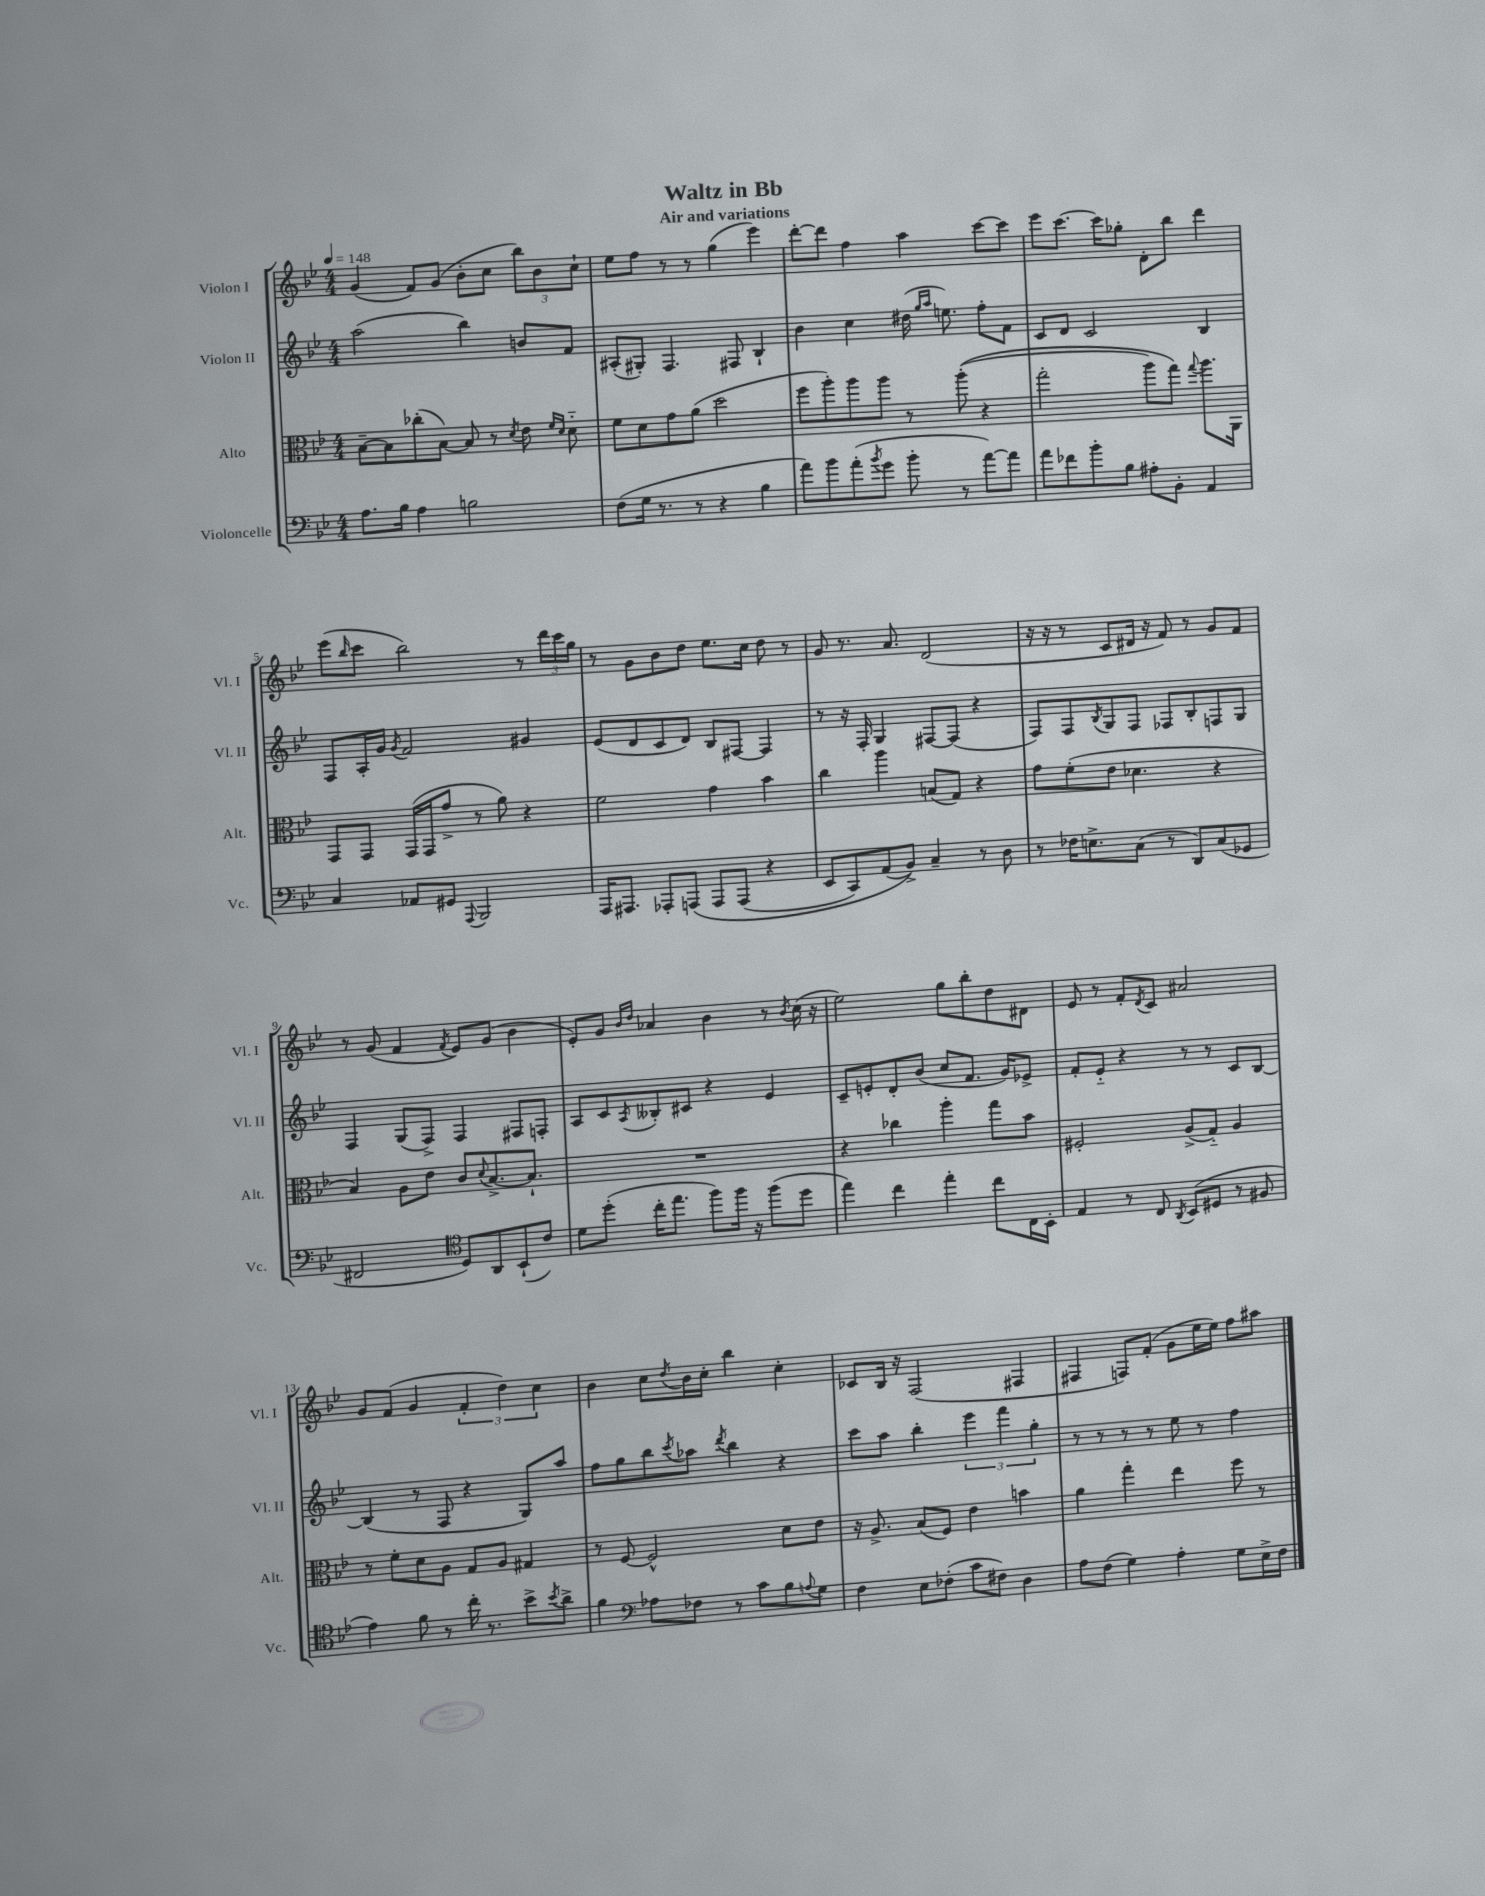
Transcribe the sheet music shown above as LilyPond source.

\header { title = "Waltz in Bb" subtitle = "Air and variations" }
<<
\new StaffGroup <<
\new Staff = "s0" \with { instrumentName = "Violon I" shortInstrumentName = "Vl. I" } {
    \clef treble \key bes \major \numericTimeSignature \time 4/4 \tempo 4 = 148
    g'4( f'8) g'8( bes'8-. c''8 \tuplet 3/2 { bes''8) bes'8 c''8-! } |
    ees''8 f''8 r8 r8 g''4( ees'''4) |
    d'''8~-. d'''8 f''4 a''4 c'''8~ c'''8 |
    ees'''8 c'''8.~ c'''16 ges''8-. d'8-. bes''8 d'''4 |
    ees'''8( \grace { bes''16 } c'''8 bes''2) r8 \tuplet 3/2 { d'''16 c'''16 g''16 } |
    r8 g'8 bes'8 d''8 ees''8. c''16 d''8 r8 |
    g'8 r8. a'8. d'2( |
    r16 r16 r8 c'8 dis'16 r16 f'8) r8 g'8 f'8 |
    r8 g'8( f'4 \acciaccatura { f'8 } ees'8) g'8( bes'4 |
    ees'8-.) g'8 \grace { bes'16 d''16 } aes'4 bes'4 r8 \acciaccatura { bes'8 } c''16( r16 |
    ees''2) g''8 bes''8-. d''8 dis'8 |
    ees'8 r8 f'8-. \acciaccatura { d'8 } c'8 ais'2 |
    g'8 f'8( g'4 \tuplet 3/2 { f'4-. d''4) c''4 } |
    bes'4 c''8 \acciaccatura { d''8 } bes'16 c''16-. bes''4 c''4-. |
    ces'8 bes16 r16 f2( fis4 |
    fis4 f8) f'8-.( g'8 ees''16 ees''16) f''8 ais''8 \bar "|." |
}
\new Staff = "s1" \with { instrumentName = "Violon II" shortInstrumentName = "Vl. II" } {
    \clef treble \key bes \major \numericTimeSignature \time 4/4
    a''2( bes''4) b'8 f'8 |
    ais8-.( gis8-.) f4. fis8 bes4-! |
    bes'4 c''4 dis''16( \grace { g''16 a''16 } e''8.) f''8-. f'8 |
    c'8 d'8 c'2 bes4 |
    f8 a16-. g'16 \acciaccatura { g'8 } f'2 gis'4 |
    ees'8( d'8 c'8 d'8) bes8 fis8~ fis4 |
    r8 r16 f16-. g4 fis8~ fis8( r4 |
    f8) f8 \acciaccatura { bes8 } g8 f8 fes8 bes8-. f8 g8 |
    f4 g8( f8->) f4 fis8 f8-. |
    a8 c'8 \acciaccatura { a8 } beses8-. cis'8 r4 ees'4 |
    c'8-- e'8-. d'8-. bes'8( c''8 f'8. g'16) ees'8-> |
    f'8-. ees'8-_ r4 r8 r8 c'8 bes8~ |
    bes4( r8 f8 r4 g8) a''8 |
    f''8 g''8 bes''8 \acciaccatura { c'''8 } aes''8 \acciaccatura { d'''8 } bes''4 r4 |
    c'''8 a''8 bes''4-. \tuplet 3/2 { ees'''4 f'''4 g''4-. } |
    r8 r8 r8 r8 ees''8 r8 f''4 \bar "|." |
}
\new Staff = "s2" \with { instrumentName = "Alto" shortInstrumentName = "Alt." } {
    \clef alto \key bes \major \numericTimeSignature \time 4/4
    bes8~-- bes8 ces''8-.( bes8~) bes8 r8 \acciaccatura { d'8 } ees'8 \grace { f'16 d'16 } d'8-_ |
    f'8 d'8 g'8 a'8( d''2 |
    f''8 a''8-.) a''8 a''8 r8 a''8-.(\( r4 |
    g''2-. a''8) g''8\) \appoggiatura { g''8 } a''8. a,16 |
    g,8 g,8 g,16( g,16 g'8-> r8 a'8) r4 |
    f'2 g'4 bes'4 |
    c''4 a''4 b8( g8) r4 |
    g'8 f'8-.( ees'8 des'4. r4 |
    bes4) a8 ees'8 c'8 \appoggiatura { d'8 } bes8.~-> bes8.-! |
    R1 |
    r4 ces''4 a''4-. g''8 bes'8 |
    fis2-. a8->( g8-_) a4 |
    r8 f'8-. d'8 a8 g8 a8 gis4 |
    r8 f8~ f2-^ d'8 ees'8 |
    r16 a8.-> bes8( f8) ees'4 b'4 |
    a'4 g''4-. ees''4 f''8 r8 \bar "|." |
}
\new Staff = "s3" \with { instrumentName = "Violoncelle" shortInstrumentName = "Vc." } {
    \clef bass \key bes \major \numericTimeSignature \time 4/4
    a8. bes16 a4 b2 |
    f8( g16 r8. r8 r4 bes4 |
    a'8) bes'8 a'8-.( \acciaccatura { bes'8 } g'8 bes'8-. r8 a'8~) a'8 |
    a'8 fes'8 bes'8-. bes8 ais8-. bes,8-. a,4 |
    c4 aes,8 gis,8 \appoggiatura { a,,8 } bes,,2 |
    a,,16 ais,,8. aes,,8-. a,,8\( a,,8 a,,8( r4 |
    ees,8 c,8) a,8( bes,8->)\) c4-- r8 d8 |
    r8 fes16 e8.-> c8( r8 d,8) c8( ges,8 |
    fis,2 \clef tenor d8) a,8 bes,8-!( c'8) |
    d'8 d''8-.( c''16-. ees''8. f''8) f''16 r16 f''8( d''8 |
    ees''4) c''4 ees''4-. c''8 c16 bes,16-. |
    ees4 r8 c8 \acciaccatura { a,8 } bes,8( dis8 r8 fis8 |
    ees'4) f'8 r8 c''16-. r8. bes'8-> \acciaccatura { bes'8 } a'8-> |
    f'4 \clef bass aes8 fes8 r8 c'8 bes8 \appoggiatura { a8 } g8 |
    f4 ees8 fes8-.( c'8 fis8) d4 |
    a8 f8( g4) a4-. g8 ees16-> f16 \bar "|." |
}
>>
>>
